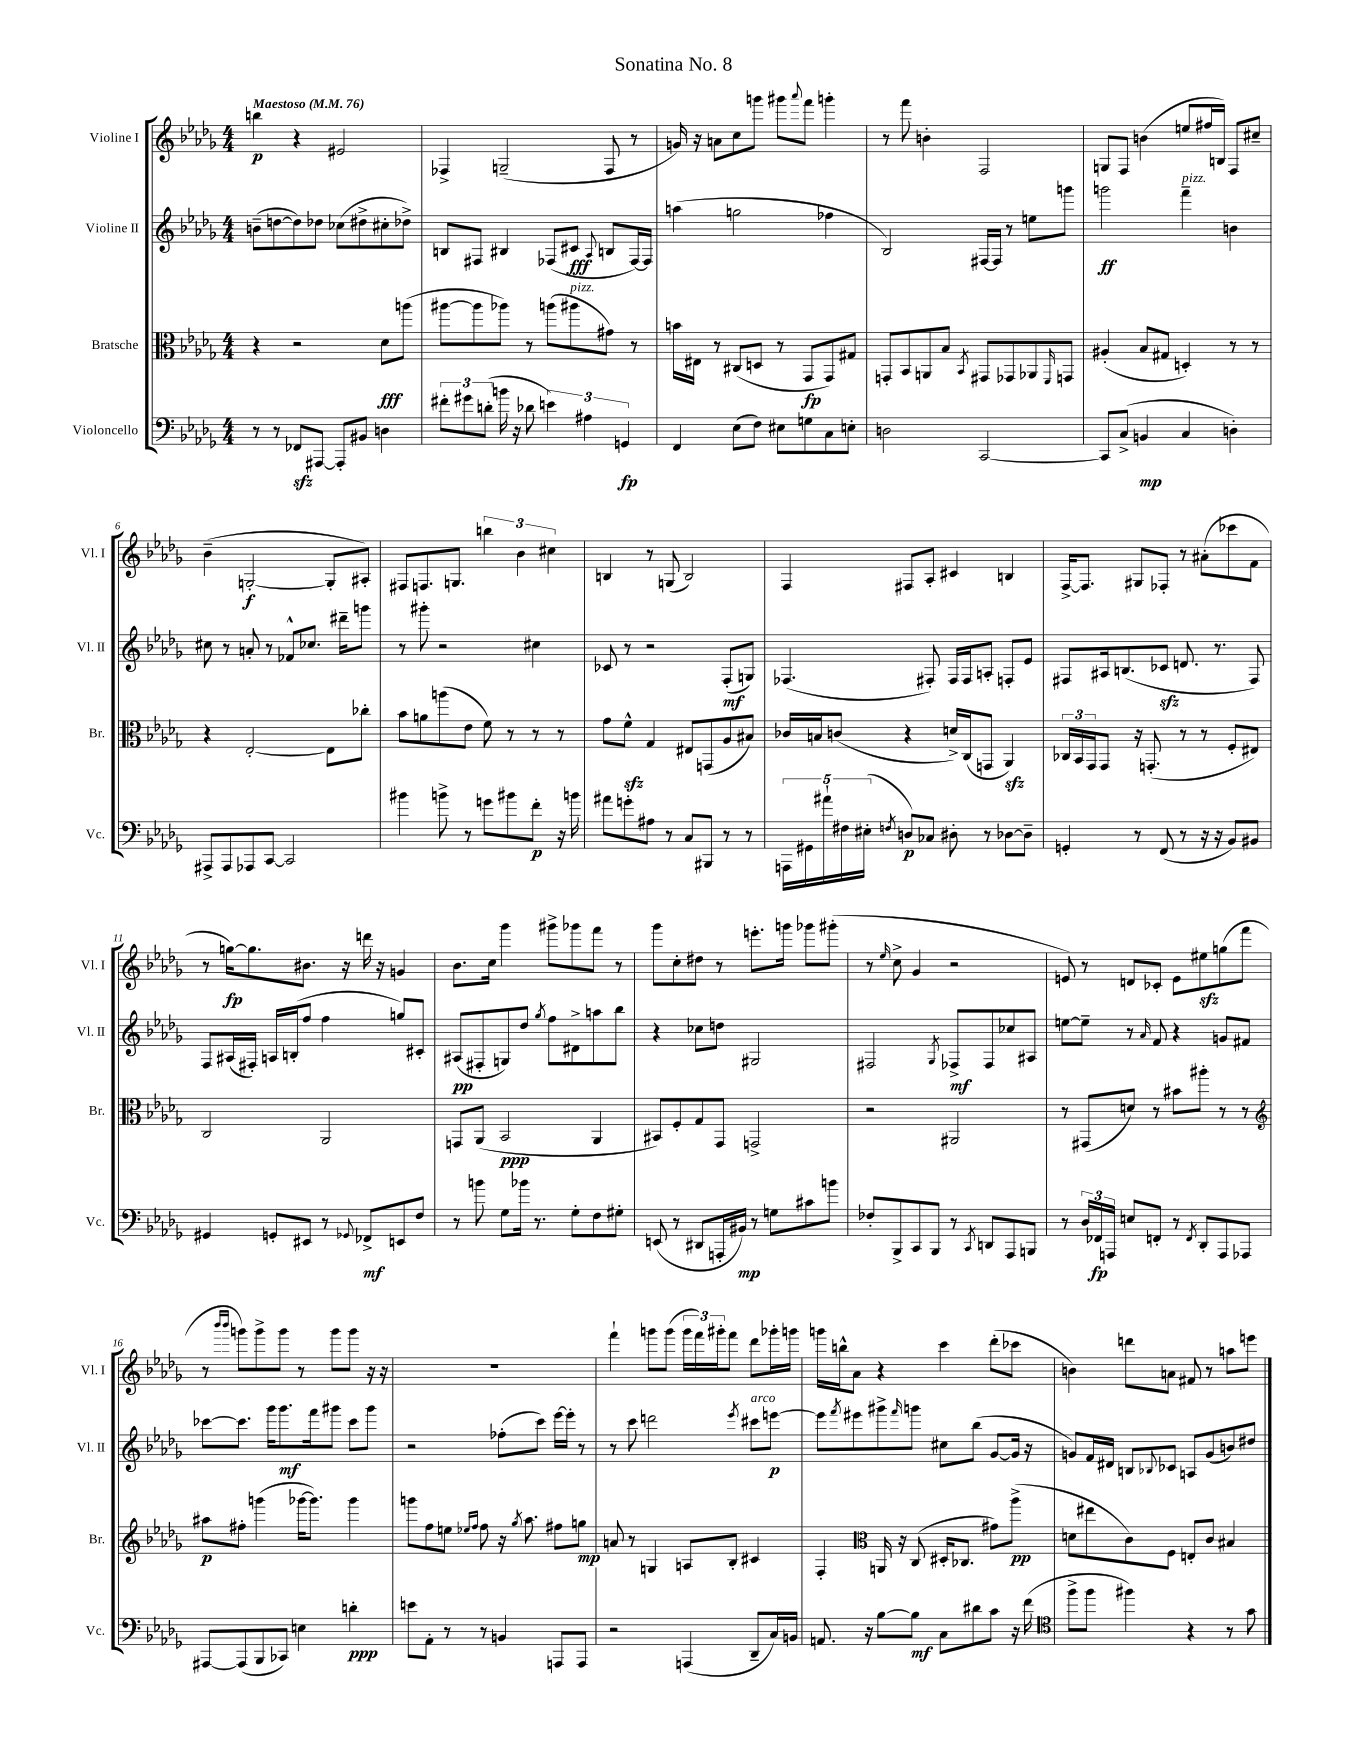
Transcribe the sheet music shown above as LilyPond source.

\header { title = "Sonatina No. 8" }
<<
\new StaffGroup <<
\new Staff = "s0" \with { instrumentName = "Violine I" shortInstrumentName = "Vl. I" } {
    \clef treble \key des \major \numericTimeSignature \time 4/4 \tempo "Maestoso" 4 = 76
    b''4\p r4 eis'2 |
    fes4-> g2--( fes8 r8 |
    g'16) r16 a'8 c''8 g'''8 gis'''8 \appoggiatura { aes'''8 } f'''8 g'''4-. |
    r8 f'''8 b'4-. f2 |
    g8 f8 b'4( e''8 fis''16 b16) f8 cis''8-- |
    bes'4--( g2~-.\f g8-. ais8-.) |
    fis8 f8. g8. \tuplet 3/2 { b''4 bes'4 cis''4 } |
    b4 r8 g8( b2) |
    f4 fis8 aes8-. cis'4 b4 |
    f16~-> f8. gis8 fes8-. r8 ais'8-.( ces'''8 f'8 |
    r8 g''16~\fp) g''8. bis'8. r16 d'''16 r16 g'4 |
    bes'8. c''16 ges'''4 gis'''8-> ges'''8 f'''8 r8 |
    ges'''8 c''8-. dis''8 r8 e'''8.-. g'''16 ges'''8 gis'''8-.( |
    r8 \grace { ees''16 } c''8-> ges'4 r2 |
    e'8) r8 d'8 ces'8-. e'8 eis''8\sfz g''8( f'''8 |
    r8 \grace { bes'''16 bes'''16 } g'''8) g'''8-> g'''8 r8 g'''8 g'''8 r16 r16 |
    R1 |
    f'''4-! g'''8 g'''8( \tuplet 3/2 { g'''16 f'''16) gis'''16-. } f'''8 des'''8 ges'''16-. g'''16 |
    g'''16 b''16-^ aes'8 r4 c'''4 des'''8-.( ces'''8 |
    b'4) d'''8 a'8 fis'8 r8 a''8 e'''8 \bar "|." |
}
\new Staff = "s1" \with { instrumentName = "Violine II" shortInstrumentName = "Vl. II" } {
    \clef treble \key des \major \numericTimeSignature \time 4/4
    b'8--( d''8~ d''8) des''8 ces''8( dis''8-> cis''8-. des''8->) |
    b8 fis8 bis4 fes8( cis'8\fff \appoggiatura { aes8 } b8 fes16~) fes16 |
    a''4( g''2 fes''4 |
    bes2) fis16~ fis16 r8 e''8 g'''8 |
    g'''2\ff f'''4--^\markup { \italic "pizz." } b'4 |
    cis''8 r8 a'8-. r8 fes'8-^ ces''8. dis'''16-- g'''8 |
    r8 gis'''8-. r2 cis''4 |
    ces'8 r8 r2 f8-.\mf( g8) |
    fes4.( fis8-.) fis16 fis16 a8-. f8-. ees'8 |
    fis8 ais16 b8.( ces'8\sfz d'8. r8. fis8) |
    f8 ais16( fis16-.) a16 b16-.( f''8 f''4 g''8) cis'8-. |
    ais8\pp( fis8-. g8) des''8 \acciaccatura { ges''8 } f''8 dis'8-> a''8 bes''8 |
    r4 ces''8 d''8 gis2 |
    fis2 \acciaccatura { ges8 } fes8->\mf fes8 ces''8 ais8 |
    e''8~ e''8-- r8 \grace { aes'16 } f'8 r4 g'8 fis'8 |
    ces'''8~ ces'''8. ges'''16 ges'''8.\mf f'''16 gis'''8 ces'''8 gis'''8 |
    r2 fes''8-.( c'''8) ees'''16~ ees'''16-. r8 |
    r8 c'''8 d'''2 \acciaccatura { ees'''8 } cis'''8^\markup { \italic "arco" } e'''8~\p |
    e'''8 \acciaccatura { f'''8 } eis'''8 gis'''8-> \grace { f'''16 } g'''8 cis''8 bes''8( ges'8~ ges'16 r16 |
    g'8) f'16 dis'16 b8 \appoggiatura { bes8 } ces'8 a8 g'8( b'8) dis''8 \bar "|." |
}
\new Staff = "s2" \with { instrumentName = "Bratsche" shortInstrumentName = "Br." } {
    \clef alto \key des \major \numericTimeSignature \time 4/4
    r4 r2 des'8\fff a''8( |
    ais''8~ ais''8 aes''8) r8 a''8( ais''8^\markup { \italic "pizz." } gis'8) r8 |
    b'16 eis16 r8 cis8( d8 r8 ges,8\fp ges,8) gis8 |
    g,8-. bes,8 a,8 bes8 \acciaccatura { bes,8 } gis,8 ges,8 aes,8 \grace { f,16 } g,8 |
    ais4-.( bes8 gis8 d4-.) r8 r8 |
    r4 ees2~-. ees8 ces''8-. |
    bes'8 a'8 a''8( ees'8 f'8) r8 r8 r8 |
    ges'8 f'8-^\sfz ges4 eis8 g,8( aes8 bis8) |
    ces'16 b16 c'8( r4 d'16->) c16( g,8 aes,4\sfz) |
    \tuplet 3/2 { ces16 bes,16 ges,16 } ges,8 r16 g,8.-.( r8 r8 f8-. eis8) |
    c2 aes,2 |
    g,8 aes,8( bes,2\ppp aes,4 |
    bis,8) f8-. ges8 ges,8 g,2-> |
    r2 ais,2 |
    r8 gis,8( d'8) r8 bis'8 ais''8-. r8 r8 |
    \clef treble ais''8\p fis''8-. g'''4( ges'''16~ ges'''8.) ges'''4 |
    g'''8 f''8 e''8 \grace { ees''16 f''16 } f''8 r16 \acciaccatura { ges''8 } aes''8. fis''8 g''8\mp |
    a'8 r8 g4 a8 bes8-. cis'4 |
    f4-. \clef alto a,16 r16 c8( dis16-. ces8. gis'8) aes''8->\pp( |
    d'8 eis''8 c'8) f8 e8-. c'8 bis4 \bar "|." |
}
\new Staff = "s3" \with { instrumentName = "Violoncello" shortInstrumentName = "Vc." } {
    \clef bass \key des \major \numericTimeSignature \time 4/4
    r8 r8 fes,8\sfz ais,,8~ ais,,8-. bis,8 d4 |
    \tuplet 3/2 { fis'8-. gis'8 d'8-.( } b'16 r16 des'8 \tuplet 3/2 { e'4) ais4 g,4\fp } |
    f,4 ees8( f8) eis8 g8 c8 e8-. |
    d2 c,2~ |
    c,8 c8->( b,4\mp c4 d4-.) |
    ais,,8-> ais,,8 aes,,8 c,8~ c,2 |
    bis'4 b'8-> r8 g'8 bis'8 f'8-.\p r16 b'16 |
    ais'8 g'8-. ais8 r8 c8 bis,,8 r8 r8 |
    \tuplet 5/4 { a,,16 gis,16 ais'16-! fis16 eis16-.( } \acciaccatura { f8 } d8\p) ces8 dis8-. r8 des8~ des8-- |
    g,4-. r8 f,8( r8 r16 r16 bes,8) bis,8 |
    gis,4 g,8-. eis,8 r8 \appoggiatura { ges,8 } fes,8->\mf e,8 f8 |
    r8 b'8 ges8 bes'16 r8. ges8-. f8 gis8-. |
    e,8( r8 dis,8 a,,16-. bis,16\mp) r8 g8 cis'8 b'8 |
    fes8-. bes,,8-> c,8 bes,,8 r8 \acciaccatura { c,8 } d,8 aes,,8 b,,8 |
    r8 \tuplet 3/2 { des16 fes,16\fp a,,16 } e8 f,8-. r8 \acciaccatura { f,8 } des,8-. a,,8 aes,,8 |
    ais,,8~ ais,,8( bes,,8 ces,8) e4 d'4-.\ppp |
    e'8 aes,8-. r8 r8 b,4 a,,8 a,,8 |
    r2 a,,4( des,8-- c16) b,16 |
    a,8. r16 bes8~ bes8\mf c8 dis'8 c'8 r16 f'16( |
    \clef tenor f''8-> f''8 fis''4) r4 r8 ges'8 \bar "|." |
}
>>
>>
